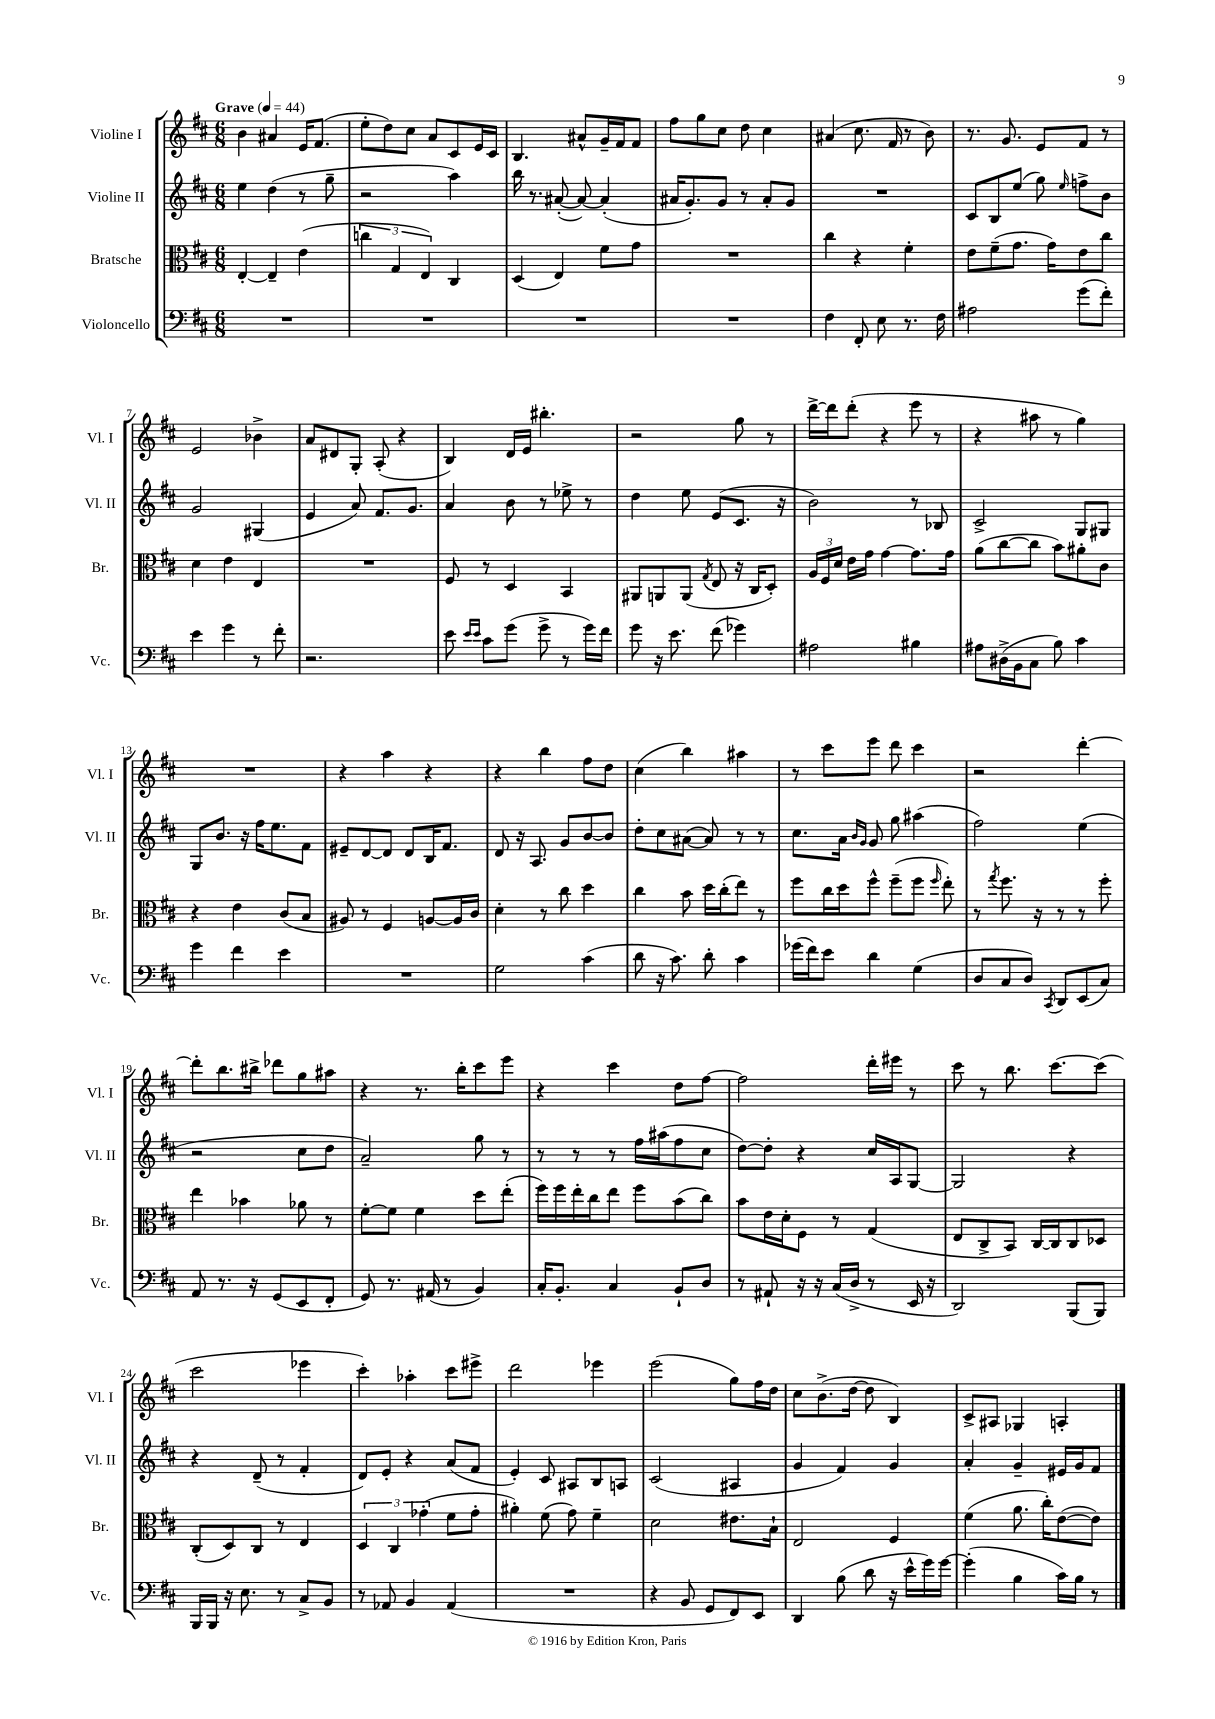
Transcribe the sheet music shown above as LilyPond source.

<<
\new StaffGroup <<
\new Staff = "s0" \with { instrumentName = "Violine I" shortInstrumentName = "Vl. I" } {
    \clef treble \key d \major \numericTimeSignature \time 6/8 \tempo "Grave" 4 = 44
    \autoBeamOff b'4 ais'4 e'16[ fis'8.]( |
    e''8[-. d''8) cis''8] a'8[ cis'8 e'16 cis'16] |
    b4. ais'8[-^ g'16-- fis'16 fis'8] |
    fis''8[ g''8 cis''8] d''8 cis''4 |
    ais'4( cis''8. fis'16 r8 b'8) |
    r8. g'8. e'8[ fis'8] r8 |
    e'2 bes'4-> |
    a'8[ dis'8 g8]-. a8-.( r4 |
    b4) d'16[ e'16] bis''4.-. |
    r2 g''8 r8 |
    d'''16[~-> d'''16 d'''8]-.( r4 e'''8 r8 |
    r4 ais''8 r8 g''4) |
    R2. |
    r4 a''4 r4 |
    r4 b''4 fis''8[ d''8] |
    cis''4( b''4) ais''4 |
    r8 cis'''8[ e'''8] d'''8 cis'''4 |
    r2 d'''4~-. |
    d'''8[-. b''8. bis''16]-> des'''8[ g''8 ais''8] |
    r4 r8. b''16[-. cis'''8 e'''8] |
    r4 cis'''4 d''8[ fis''8]~ |
    fis''2 d'''16[-. eis'''16] r8 |
    cis'''8 r8 b''8. cis'''8.[~ cis'''8]( |
    cis'''2 ees'''4 |
    cis'''4-.) aes''4-. cis'''8[ eis'''8]-> |
    d'''2 ees'''4 |
    e'''2( g''8[) fis''16 d''16] |
    cis''8[ b'8.->( d''16]~ d''8 b4) |
    cis'8[-> ais8] ges4 a4-. \bar "|." |
}
\new Staff = "s1" \with { instrumentName = "Violine II" shortInstrumentName = "Vl. II" } {
    \clef treble \key d \major \numericTimeSignature \time 6/8
    \autoBeamOff e''4 d''4( r8 g''8-- |
    r2 a''4) |
    b''16 r8. ais'8~-.( ais'8~) ais'4-.( |
    ais'16[ g'8.-.) g'8] r8 ais'8[-. g'8] |
    R2. |
    cis'8[ b8 e''8]( g''8) \grace { e''16 } f''8[-> b'8] |
    g'2 gis4( |
    e'4 a'8) fis'8.[ g'8.] |
    a'4 b'8 r8 ees''8-> r8 |
    d''4 e''8 e'8[( cis'8.] r16 |
    b'2) r8 bes8 |
    cis'2-> g8[ gis8] |
    g8[ b'8.] r16 fis''16[ e''8. fis'8] |
    eis'8[-- d'8~ d'8] d'8[ b16 fis'8.] |
    d'8 r16 a8. g'8[ b'8~ b'8] |
    d''8[-. cis''8 ais'8]~( ais'8) r8 r8 |
    cis''8.[ a'16] \grace { b'16[ g'16] } g'8 g''8 ais''4( |
    fis''2) e''4( |
    r2 cis''8[ d''8] |
    a'2--) g''8 r8 |
    r8 r8 r8 fis''16[ ais''16( fis''8 cis''8] |
    d''8[~) d''8]-. r4 cis''16[ a16 g8]~ |
    g2 r4 |
    r4 d'8--( r8 fis'4-. |
    d'8[) e'8]-. r4 a'8[( fis'8] |
    e'4-.) cis'8 ais8[ b8 a8] |
    cis'2( ais4 |
    g'4 fis'4) g'4 |
    a'4-. g'4-- eis'16[ g'16 fis'8] \bar "|." |
}
\new Staff = "s2" \with { instrumentName = "Bratsche" shortInstrumentName = "Br." } {
    \clef alto \key d \major \numericTimeSignature \time 6/8
    \autoBeamOff e4~-. e4-- e'4( |
    \tuplet 3/2 { c''4 g4 e4) } cis4 |
    d4( e4) fis'8[ g'8] |
    R2. |
    cis''4 r4 fis'4-. |
    e'8[ fis'8--( g'8.] g'16[) e'8 cis''8] |
    d'4 e'4 e4 |
    R2. |
    fis8 r8 d4 b,4 |
    ais,8[ a,8 a,8]( \acciaccatura { g8 } e8 r16 cis16[ d8]-.) |
    \tuplet 3/2 { a16[ fis16 d'16] } e'16[ g'16] g'4~ g'8.[ g'16] |
    a'8[( cis''8~ cis''8] b'8[) ais'8-. cis'8] |
    r4 e'4 cis'8[( b8] |
    ais8) r8 fis4 a8[~ a16 cis'16] |
    d'4-. r8 cis''8 d''4 |
    cis''4 b'8 d''16[ cis''16-.( e''8]) r8 |
    fis''8[ cis''16 d''16 fis''8]-^ fis''8[--( fis''8] \grace { fis''16 } e''8-.) |
    r8 \acciaccatura { g''8 } fis''8. r16 r8 r8 fis''8-. |
    e''4 bes'4 aes'8 r8 |
    fis'8[~-. fis'8] fis'4 d''8[ e''8]-.( |
    fis''16[) fis''16 e''16-. cis''16 e''8] fis''8[ b'8( cis''8]) |
    b'8[ e'16 d'16-. fis8] r8 g4( |
    e8[ cis8-> b,8]) cis16[~ cis16 cis8 des8] |
    cis8[-.( d8) cis8] r8 e4 |
    \tuplet 3/2 { d4 cis4 ges'4-.( } fis'8[ ges'8]-. |
    ais'4-.) fis'8( g'8) fis'4-- |
    d'2 eis'8.[ b16]-! |
    e2 fis4 |
    fis'4( a'8. cis''16[-.) e'8~( e'8]) \bar "|." |
}
\new Staff = "s3" \with { instrumentName = "Violoncello" shortInstrumentName = "Vc." } {
    \clef bass \key d \major \numericTimeSignature \time 6/8
    \autoBeamOff R2. |
    R2. |
    R2. |
    R2. |
    fis4 fis,8-. e8 r8. fis16 |
    ais2 g'8[( fis'8]-.) |
    e'4 g'4 r8 fis'8-. |
    r2. |
    e'8 \grace { e'16[ e'16] } cis'8[ g'8]( g'8-> r8 g'16[) fis'16] |
    g'8 r16 e'8. fis'8( ges'4) |
    ais2 bis4 |
    ais8[ dis16->( b,16 cis8] b8) cis'4 |
    g'4 fis'4 e'4 |
    R2. |
    g2 cis'4( |
    d'8 r16 cis'8.) d'8-. cis'4 |
    ges'16[( fis'16) e'8] d'4 g4( |
    d8[ cis8 d8]) \acciaccatura { cis,8 } d,8[ e,8( cis8]) |
    a,8 r8. r16 g,8[( e,8 fis,8]-. |
    g,8) r8. ais,16( r8 b,4) |
    cis16[-. b,8.]-. cis4 b,8[-! d8] |
    r8 ais,8-! r16 r16 cis16[( d16]-> r8 e,16 r16 |
    d,2) b,,8[( b,,8]) |
    b,,16[ b,,16] r16 e8. r8 cis8[-> b,8] |
    r8 aes,8 b,4 aes,4( |
    R2. |
    r4 b,8 g,8[ fis,8) e,8] |
    d,4 b8( d'8 r16 e'16[-^ g'16) g'16]~ |
    g'4-.( b4 cis'16[) b16] r8 \bar "|." |
}
>>
>>
